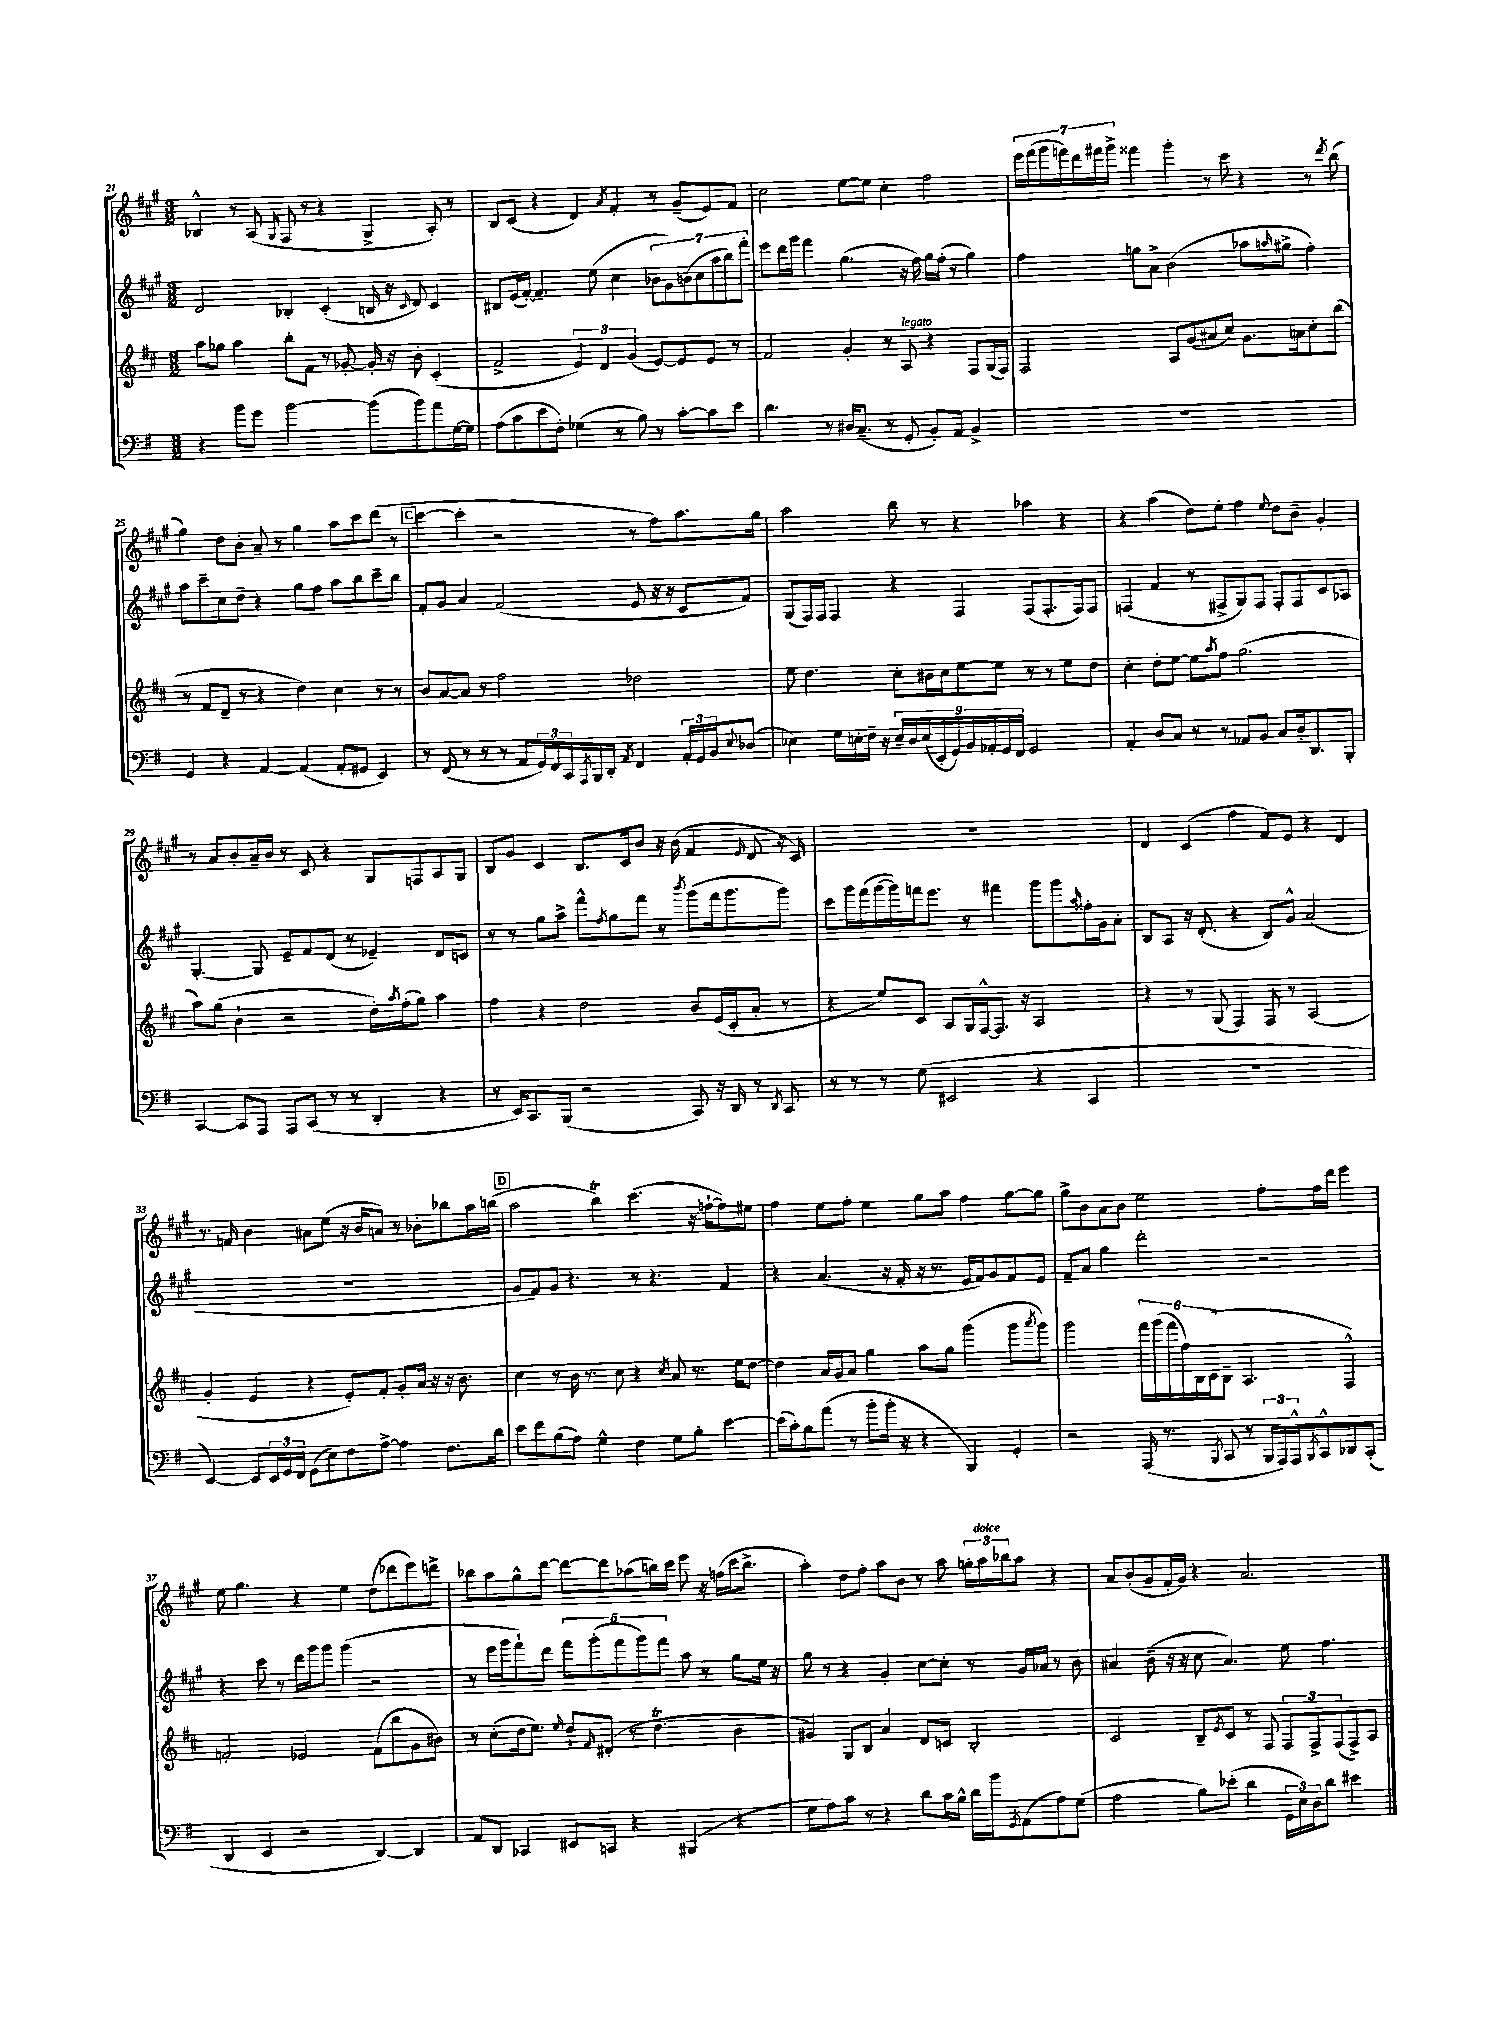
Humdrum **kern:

**kern	**kern	**kern	**kern
*part4	*part3	*part2	*part1
*staff4	*staff3	*staff2	*staff1
*clefF4	*clefG2	*clefG2	*clefG2
*k[f#]	*k[f#c#]	*k[f#c#g#]	*k[f#c#g#]
*M3/2	*M3/2	*M3/2	*M3/2
=21	=21	=21	=21
4r	8aa\L	2d/	4B-X^^/
.	8gg-X\J	.	.
8b\L	4aa\	.	8r
8g\J	.	.	(8A/
.	.	.	16qqG#/
[2b\	8bb'\L	4B-X'/	8F#/
.	8f#\J	.	8r
.	8r	(4c#'/	4r
.	[8g-X'/	.	.
(8b\L]	16g-'/]	16Bn/	4G#^/
.	16r	16r	.
.	.	16qqc#/	.
8b\)	8b'\	8d/)	.
8a\	(4c#'/	4c#/	8A'/)
[16G\L	.	.	8r
16G\JJ]	.	.	.
=22	=22	=22	=22
(8A\L	2f#^/	8B#X/L	8B/L
8c\	.	(16e/L	(8c#/J
.	.	[16f#'/JJ)	.
8e\	.	4.f#~/]	4r
8F#'\J)	.	.	.
(4G-X\	6e/)	.	4d/)
.	.	(8ee\	.
.	6d/	.	.
.	.	.	8qa/
8r	.	4cc#\	4f#'/
.	(6g/	.	.
8B\)	.	.	.
8r	[8e/L)	14b-X\L	8r
.	.	14g#\)	.
[8c'\L	8e/]	.	(8g#~/L
.	.	(14bn\	.
.	.	14cc#\	.
8c\]	8e/J	.	8e/)
.	.	14aa\	.
.	.	14bb\)	.
8e\J	8r	.	8f#/J
.	.	14fff#'\J	.
=23	=23	=23	=23
4.d\	2f#/	8eee\L	2cc#\
.	.	16ddd\L	.
.	.	16ggg#\JJ	.
.	.	4fff#\	.
8r	.	.	.
16D#X/KL	4g'/	(4.gg#\	[8ee\L
(8.C~/J	.	.	.
.	.	.	8ee\J]
8r	8r	.	4cc#'\
!	!LO:TX:a:i:t=legato	!	!
8GG'/	8A/	16r	.
.	.	16ff#\)	.
8BB'/L)	4r	16gg#\LL	2ff#\
.	.	(16ff#'\JJ	.
8AA/J	.	8r	.
4BB^/	8F#/L	4gg#\)	.
.	(16G/L	.	.
.	16F#/JJ)	.	.
=24	=24	=24	=24
1.r	2F#/	4ff#\	28eee\LL
.	.	.	(28fff#\
.	.	.	28ggg#\
.	.	.	28fffn\)
.	.	.	28ddd\
.	.	.	28fff#X\
.	.	.	28ggg#^\JJ
.	.	8ggn\L	4fff##X\
.	.	8a^\J	.
.	8A/L	(2b\	4ggg#'\
.	(8g/	.	.
.	8a#X/	.	8r
.	8cc#/J)	.	8ccc#\
.	8.g\L	8aa-X\L	4r
.	.	16qqaan/	.
.	.	8gg#X^\J	.
.	16an\k	.	.
.	8cc#'\	4ff#'\)	8r
.	.	.	8qddd/
.	(8bb\J	.	(8bb\
!!LO:LB:g=z
=25	=25	=25	=25
4GG/	8r	8aa\L	4gg#\)
.	8f#/L	8ccc#~\	.
4r	8d~/J	8cc#\	8dd\L
.	8r	8dd~\J	8b'\J
[4AA/	4r	4r	8a~/
.	.	.	8r
(4AA/]	4dd\)	8gg#\L	4gg#\
.	.	8ff#\J	.
8AA'/L	4cc#\	8aa\L	8aa\L
8GG#X/J	.	8bb\	8ccc#\
4EE/)	8r	8ccc#~\	(8ddd\J
.	8r	8bb\J	8r
!!LO:REH:place=s1:t=C
=26	=26	=26	=26
8r	8b/L	8f#'/L	[4ccc#\
(8FF#/	[8a/	8g#/J	.
8r	8a/J]	4a/	4ccc#'\]
8r	8r	.	.
8r	2ff#\	(2f#/	2r
8AA/L	.	.	.
24GG/L)	.	.	.
24FF#/	.	.	.
24CC/	.	.	.
8qAAA/	.	.	.
16BBB/	.	.	.
16DD'/JJ	.	.	.
8qAA/	.	.	.
4FF#/	2dd-X\	8e/	8r
.	.	16r	8ff#\L)
.	.	16r	.
24AA'/LL	.	8c#/L	8.aa\
24GG/	.	.	.
24BB/J	.	.	.
8qqE/	.	.	.
(8D-X/J	.	8f#/J)	.
.	.	.	16gg#\Jk
=27	=27	=27	=27
4E-X\)	8ee\	(8G#/L	2aa\
.	4.dd\	16F#/L)	.
.	.	16F#/JJ	.
16G\LL	.	4F#/	.
16En'\	.	.	.
16F#~\JJ	.	.	.
16r	.	.	.
18E~/LL	8cc#'\L	4r	8bb\
18D/	.	.	.
(18E/	.	.	.
.	16b#X\L	.	8r
18EE'/	.	.	.
.	16cc#\J	.	.
18GG/)	.	.	.
.	[8ee\	4F#/	4r
18BB/	.	.	.
18AA-X'/	.	.	.
.	8ee\J]	.	.
18GG/	.	.	.
18FF#/JJ	.	.	.
2GG/	8r	(8F#/L	4aa-X\
.	8r	8.F#'/	.
.	8ee\L	.	4r
.	.	16F#/k)	.
.	8dd\J	8F#/J	.
=28	=28	=28	=28
4AA'/	4cc#'\	(4Fn/	4r
8D/L	8dd'\L	4f#/	(4aa\
8C/J	[8ee\J	.	.
8r	8ee\L]	8r	8dd\L)
.	8qaa/	.	.
8r	8ff#\J	8F#X^/L	8ee'\J
8AA-X/L	(2.gg\	8G#/)	4ff#\
8BB/J	.	8F#/J	.
.	.	.	8qqee/
8C/L	.	8F#'/L	8dd\L
16D'/k	.	8F#/	8b~\J
8.DD/	.	.	.
.	.	8c#/	4g#'/
8BBB'/J	.	8A-X/J	.
!!LO:LB:g=z
=29	=29	=29	=29
[4CC/	8aa\L)	[4.G#'/	8r
.	(8gg\J	.	8a/L
8CC/L]	4b`\	.	8b'/
8AAA/J	.	8G#/]	16a~/L
.	.	.	16b/JJ
8AAA/L	2r	8e~/L	8r
(8CC/J	.	8f#/	8c#/
8r	.	(8d/J	4r
8r	.	8r	.
4DD'/	16dd'\LL)	4e-X~/)	8G#/L
.	8qaa/	.	.
.	(16ff#'\J	.	.
.	8gg\J)	.	8Fn/
4r	4aa\	8d/L	8A/
.	.	8cn/J	8G#/J
=30	=30	=30	=30
8r	4ff#\	8r	8B/L
16EE/KL)	.	8r	8g#/J
8.CC/	.	.	.
.	4r	8gg#\L	4c#/
(8BBB/J	.	8aa^\J	.
2r	2dd\	8fff#^^\L	8.B/L
.	.	8qff#/	.
.	.	8gg#\	.
.	.	.	16c#/k
.	.	8fff#\J	8b/J
.	.	8r	16r
.	.	.	(16b\
.	.	8qbbb/	.
8CC/)	8b/L	(8ggg#\L	4f#/
16r	(16e/L	16fff#\k	.
16DD/	16c#'/J	8.ggg#\	.
.	.	.	16qqe/
8r	8a'/J	.	8d/
8qDD/	.	.	.
8CC/	8r	8ggg#\J)	16r
.	.	.	16c#/)
=31	=31	=31	=31
8r	4r	8ccc#\L	1.r
8r	.	16ggg#\L	.
.	.	(16fff#\	.
8r	8ee/L)	[16ggg#\	.
.	.	16ggg#\])	.
(8G\	8c#/J	16fffn\J	.
.	.	8.eee\J	.
2EE#X/	8A/L	.	.
.	16G/L	8r	.
.	[16F#^^/J	.	.
.	8.F#/J]	4fff#X\	.
.	16r	.	.
4r	2A/	8ggg#\L	.
.	.	8ggg#\	.
.	.	16qqaa/	.
4CC/	.	16ff##X'\L	.
.	.	16g#\J	.
.	.	8a'\J	.
=32	=32	=32	=32
1.r	4r	8B/L	4d/
.	.	8A/J	.
.	8r	16r	(4c#/
.	.	(8.d'/	.
.	(8G/	.	.
.	4F#/)	4r	4ff#\
.	8F#/	8B/L)	8f#/L)
.	8r	8g#^^/J	8e/J
.	(2A/	(2a/	4r
.	.	.	4d/
!!LO:LB:g=z
=33	=33	=33	=33
[4EE/)	4g'/	1.r	8.r
.	.	.	16fn/
8EE/L]	4e/	.	4b\
24EE/L	.	.	.
24GG/	.	.	.
24FF#/JJ	.	.	.
(8GG\L	4r	.	8a#X\L
8E\)	.	.	(8ee\J
8F#\	8e'/L)	.	16r
.	.	.	16b/KL
[8A^\J	8f#'/J	.	8an/J)
4A\]	8g'/L	.	8r
.	16a/Jk	.	8b-X'\L
.	16r	.	.
8.F#\L	16r	.	8bb-X\
.	8.b\	.	.
.	.	.	16aa\L
16d\Jk	.	.	(16bbn\JJ
!!LO:REH:place=s1:t=D
=34	=34	=34	=34
8e\L	4cc#\	8g#/L	2aa\
8f#\	.	8f#/)	.
(8B\	8r	8g#/J	.
8A\J)	16b\	4.r	.
.	8.r	.	.
4G^^\	.	.	4bbT\)
.	8cc#\	.	.
4F#\	4r	8r	(4.ccc#\
.	.	4.r	.
.	8qcc#/	.	.
8G\L	8a/	.	.
8B'\J	8.r	.	16r
.	.	.	[16ffn`\KL
[4e\	.	4f#/	8ff\])
.	16ee\KL	.	.
.	[8dd\J	.	8ee#X\J
=35	=35	=35	=35
(16e\LL]	4dd\]	4r	4ff#\
16c'\J)	.	.	.
8B\	.	.	.
(8a\J	16a/LL	(4.a/	8ee\L
.	16g/J	.	.
8r	8a/J	.	8ff#'\J
8b'\L	4gg\	.	4ee\
16b'\Jk	.	16r	.
16r	.	16f#'/	.
4r	8aa\L	16r	8gg#\L
.	.	8.r	.
.	8gg\J	.	8aa\J
4BBB/)	(4ggg\	16e/LL	4ff#\
.	.	16f#/J)	.
.	.	8g#/	.
4GG'/	8ggg\L	8f#/	[8gg#\L
.	8qaaa/	.	.
.	8ggg\J)	8e/J	8gg#\J]
=36	=36	=36	=36
2r	2ggg\	8f#~/L	8gg#^\L
.	.	8a/J	8b\
.	.	4gg#\	8a\
.	.	.	8b\J
(16AAA/	24fff#\LL	2ddd'\	2ee\
.	(24ggg\	.	.
8.r	.	.	.
.	24fff#\	.	.
.	24ff#\)	.	.
.	24B\	.	.
.	(24c#\J	.	.
8qBBB/	.	.	.
8CC/	8B~\J	.	.
8r	4.A/	.	.
24BBB/LL	.	2r	8ff#'\L
24AAA/)	.	.	.
24AAA^^/J	.	.	.
8qBBB/	.	.	.
8CC^^/	.	.	16ff#\L
.	.	.	16ddd\JJ
8DD-X/	4F#^^/)	.	4eee\
(8CC'/J	.	.	.
!!LO:LB:g=z
=37	=37	=37	=37
4DD/	2fn'/	4r	8ee\
.	.	.	4.gg#\
4EE/	.	8ccc#\	.
.	.	8r	.
2r	2e-X/	16ddd\LL	4r
.	.	16ggg#\J	.
.	.	8ggg#\J	.
.	.	(4ggg#\	4ee\
[4DD/)	(8f\L	2r	(8dd\L
.	8bb\	.	8ddd-X\
4DD/]	8g\	.	8eee\)
.	8b#X\J)	.	8dddn^\J
=38	=38	=38	=38
8AA/L	8r	8r	8bb-X\L
8DD/J	(8cc#'\L	16eee\LL	8aa\
.	.	16ggg#\J	.
4CC-X/	16dd\k	8fff#`\)	8gg#^^\
.	8.ee\J)	.	.
.	.	8ddd\J	[8ddd\J
.	16qqee/	.	.
8EE#X/L	8dd`/L	10fff#\L	8ddd\L_
.	.	(10ggg#'\	.
.	16qqf#/	.	.
8CCn/J	(8d#X'/J	.	8ddd\]
.	.	10fff#\	.
4r	8r	.	(8aa-X\
.	.	10ggg#\)	.
.	4.ddT\	.	16bbn\L)
.	.	10fff#\J	.
.	.	.	16ccc#\JJ
(4BBB#X/	.	8aa\	8eee\
.	.	8r	16r
.	.	.	(16ffn\LL
4r	4b\	8gg#\L	16ccc#\J
.	.	.	8.bb^\J
.	.	16ee\Jk	.
.	.	16r	.
=39	=39	=39	=39
8G\L	4g#X/)	8gg#\	4aa'\)
8A\)	.	8r	.
8c\J	8G/L	4r	8dd\L
8r	8B/J	.	8ff#'\J
4r	4a/	4g#'/	8aa\L
.	.	.	8b\J
8d\L	8d/L	[8cc#\L	8r
16c\L	8cn/J	8cc#'\J]	8aa\
16B^^\JJ	.	.	.
16d\LL	2B'/	8r	24ggn'\LL
!	!	!	!LO:TX:a:i:t=dolce
.	.	.	24aa\
16b\J	.	.	.
.	.	.	24bb-X\J
8qGG/	.	.	.
(8AA\	.	16g#/LL	8aa\J
.	.	16a-X/JJ	.
8A\)	.	8r	4r
(8G\J	.	8b\	.
=40	=40	=40	=40
2A\	2c#/	4a#X/	8a/L
.	.	.	(8b'/
.	.	(8b~\	8g#/
.	.	16r	16f#'/L
.	.	16r	16g#/JJ)
8B\L)	8B~/L	8cc#\	4r
.	8qe/	.	.
(8e-X'\J	8c#/J	4.a#/)	.
4d\	8r	.	2.a/
.	8F#/	.	.
24GG\LL	12F#/L	8ee\	.
24E\)	.	.	.
24D\J	12F#^/	.	.
8d\J	.	4.ff#\	.
.	(12F#/	.	.
4e#X\	8F#^/)	.	.
.	8A/J	.	.
==	==	==	==
*-	*-	*-	*-
